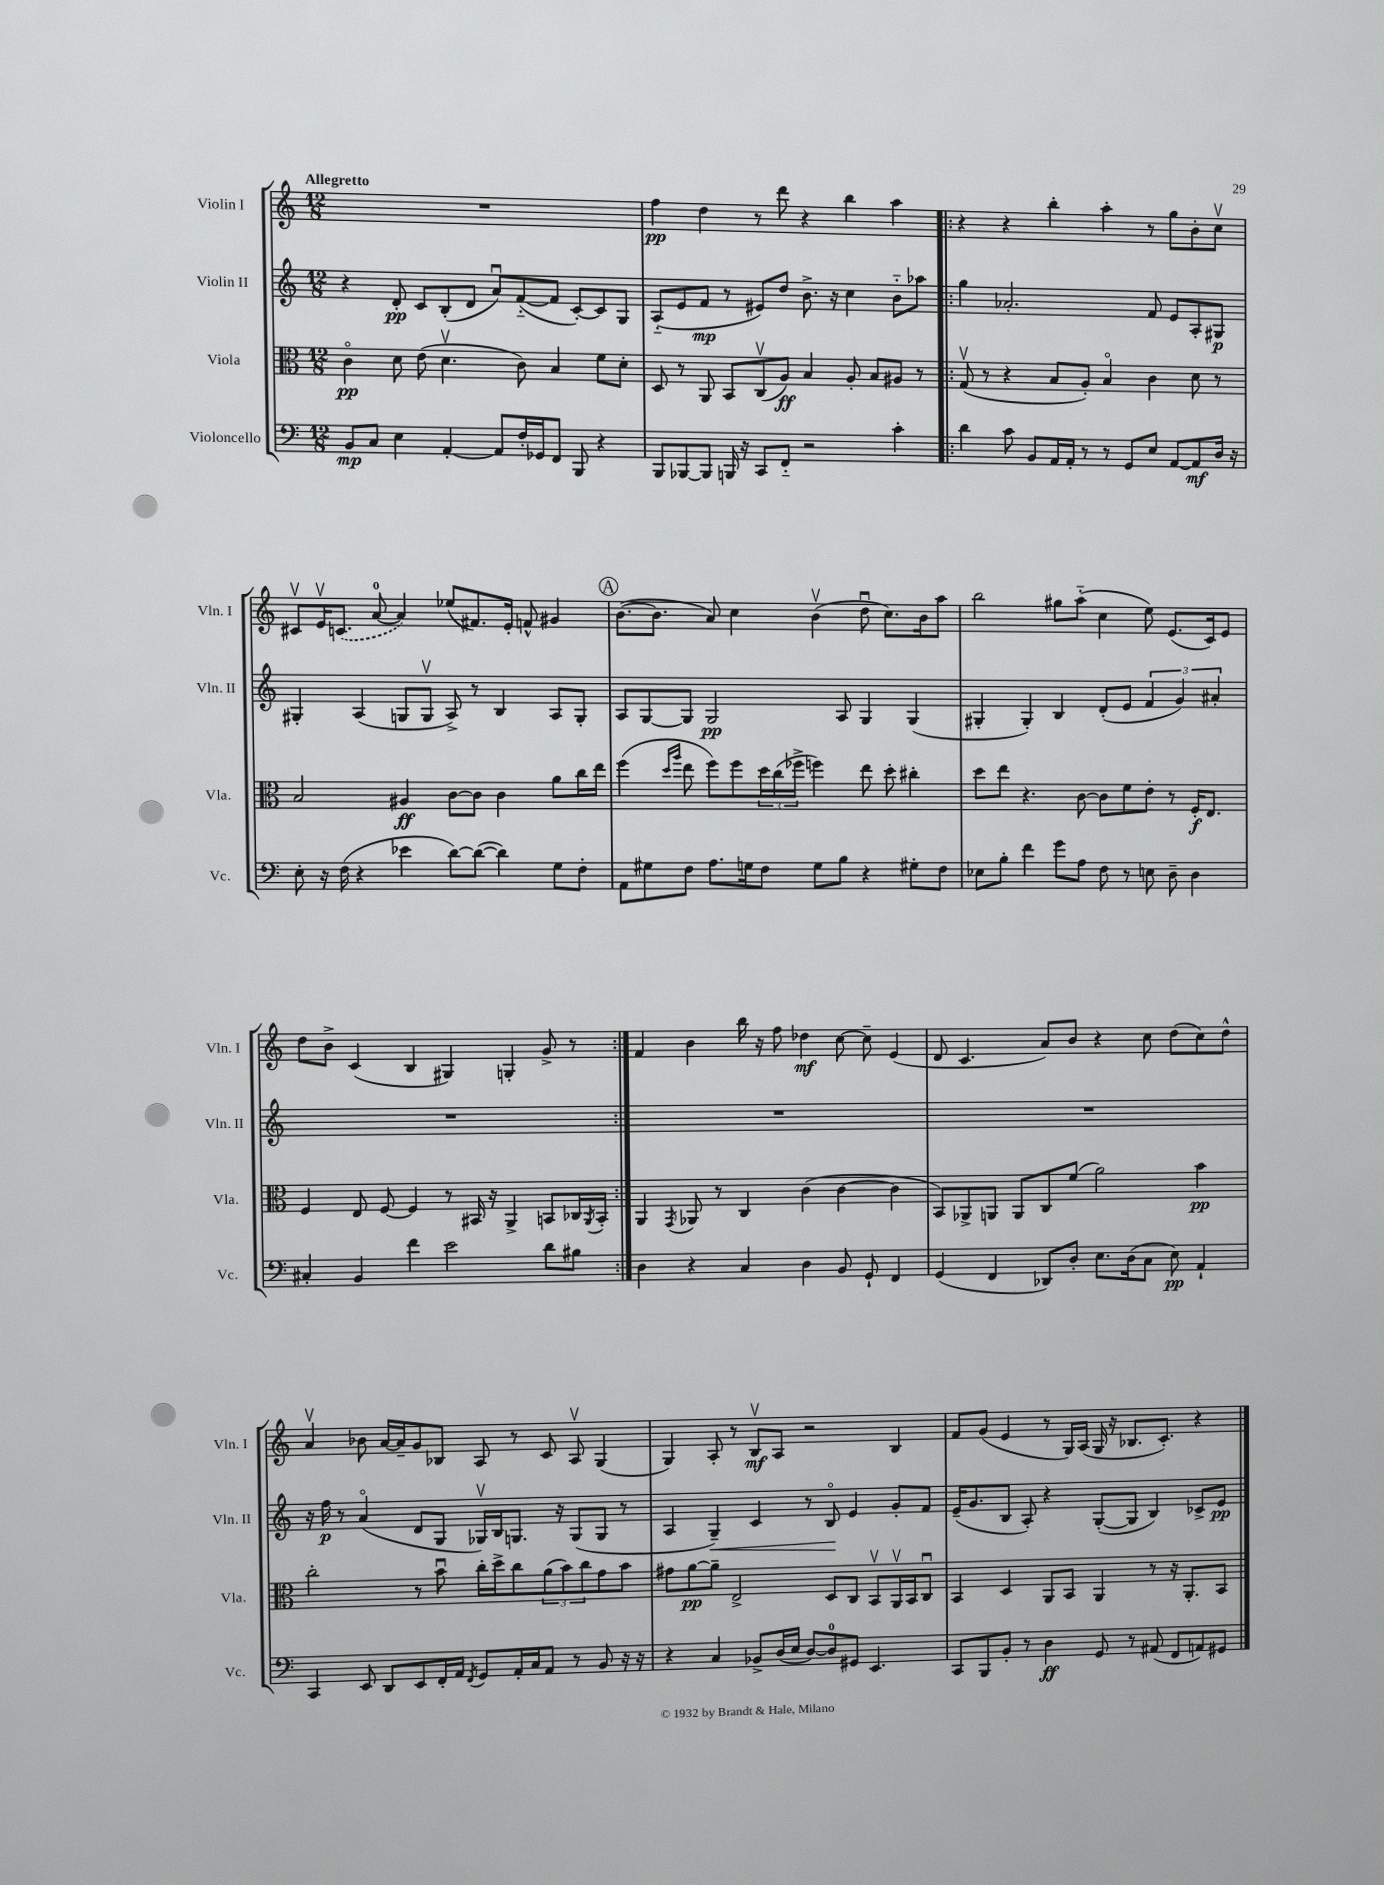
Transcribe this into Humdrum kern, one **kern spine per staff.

**kern	**dynam	**kern	**dynam	**kern	**dynam	**kern	**dynam
*part4	*part4	*part3	*part3	*part2	*part2	*part1	*part1
*staff4	*staff4	*staff3	*staff3	*staff2	*staff2	*staff1	*staff1
*I"Violoncello	*	*I"Viola	*	*I"Violin II	*	*I"Violin I	*
*I'Vc.	*	*I'Vla.	*	*I'Vln. II	*	*I'Vln. I	*
*clefF4	*	*clefC3	*	*clefG2	*	*clefG2	*
*k[]	*	*k[]	*	*k[]	*	*k[]	*
*M12/8	*	*M12/8	*	*M12/8	*	*M12/8	*
=1	=1	=1	=1	=1	=1	=1	=1
!	!	!	!	!	!	!LO:TX:a:B:t=Allegretto	!
8BB/L	mp	4c\	pp	4r	.	1.r	.
8C/J	.	.	.	.	.	.	.
4E\	.	8d\	.	8d'/	pp	.	.
.	.	(8e\	.	8c/L	.	.	.
[4AA'/	.	4.dv\	.	(8B'/	.	.	.
.	.	.	.	8d/J	.	.	.
8AA/L]	.	.	.	8au/L)	.	.	.
16F'/L	.	8c\)	.	([8f/	.	.	.
16GG-X/J	.	.	.	.	.	.	.
8FF/J	.	4B/	.	8f/J]	.	.	.
8BBB/	.	.	.	[8c'/L)	.	.	.
4r	.	8f\L	.	8c/]	.	.	.
.	.	8d'\J	.	8G/J	.	.	.
=2	=2	=2	=2	=2	=2	=2	=2
8BBB/L	.	8D/	.	(8A/L	.	4ff\	pp
[8BBB-X/	.	8r	.	8e/	.	.	.
8BBB-/J]	.	8AA/	.	8f/J	mp	4dd\	.
16BBBn/	.	8BB/L	.	8r	.	.	.
16r	.	.	.	.	.	.	.
8CC/L	.	(8Cv/	.	8e#X/L)	.	8r	.
8FF/J	.	8A/J)	ff	8dd/J	.	8ddd\	.
2r	.	4B/	.	8.b^\	.	4r	.
.	.	.	.	16r	.	.	.
.	.	8A'/	.	4cc\	.	4bb\	.
.	.	8B/L	.	.	.	.	.
4c'\	.	8A#X/J	.	8b\L	.	4aa\	.
.	.	8r	.	8aa-X\J	.	.	.
=3!|:	=3!|:	=3!|:	=3!|:	=3!|:	=3!|:	=3!|:	=3!|:
4d\	.	(8Gv/	.	4gg\	.	4r	.
.	.	8r	.	.	.	.	.
8c\	.	4r	.	2.a-X'/	.	4r	.
8BB/L	.	.	.	.	.	.	.
16AA/L	.	8B/L	.	.	.	4bb'\	.
16AA'/JJ	.	.	.	.	.	.	.
8r	.	8A'/J)	.	.	.	.	.
8r	.	4B/	.	.	.	4aa'\	.
8GG/L	.	.	.	.	.	.	.
8E/J	.	4c\	.	8f/	.	8r	.
[8AA/L	.	.	.	8e/L	.	8gg\L	.
8AA/]	mf	8d\	.	8A'/	.	8b'\	.
16D/Jk	.	8r	.	8G#X/J	p	8ccv\J	.
16r	.	.	.	.	.	.	.
!!LO:LB:g=z
=4	=4	=4	=4	=4	=4	=4	=4
8E'\	.	2B/	.	4G#X'/	.	8c#Xv/L	.
16r	.	.	.	.	.	16ev/K	.
(16F\	.	.	.	.	.	(8.cn/J	.
4r	.	.	.	(4A/	.	.	.
.	.	.	.	.	.	[8a/	.
4e-X\	.	4A#X/	ff	8Gn/L	.	4a/])	.
.	.	.	.	8Gv/J	.	.	.
[8d\L)	.	[8c\L	.	8A^/)	.	(8ee-X/L	.
(8d\J_	.	8c\J]	.	8r	.	8.f#X/)	.
4d\])	.	4c\	.	4B/	.	.	.
.	.	.	.	.	.	16e'/Jk	.
.	.	.	.	.	.	8fn^^/	.
8G\L	.	8a\L	.	8A/L	.	4g#X/	.
8F'\J	.	16cc\L	.	8G'/J	.	.	.
.	.	16ee\JJ	.	.	.	.	.
!!LO:REH:place=s1:t=A
=5	=5	=5	=5	=5	=5	=5	=5
8AA\L	.	(4ff\	.	8A/L	.	([8.b\L	.
8G#X\	.	.	.	[8G/	.	.	.
.	.	.	.	.	.	8.b\J]	.
.	.	16qqdd/LL	.	.	.	.	.
.	.	16qqaa/JJ	.	.	.	.	.
8F\J	.	8ee\	.	8G/J]	.	.	.
8.A\L	.	8ff\L)	.	2G/	pp	8a/)	.
.	.	8ff\	.	.	.	4cc\	.
16Gn\k	.	.	.	.	.	.	.
8F\J	.	24dd\L	.	.	.	.	.
.	.	(24cc\	.	.	.	.	.
.	.	24ff-X^\JJ	.	.	.	.	.
8G\L	.	4ffn\)	.	.	.	(4bv\	.
8B\J	.	.	.	8A/	.	.	.
4r	.	8ee\	.	4G/	.	8ddu\	.
.	.	8dd'\	.	.	.	8.cc\L)	.
8G#X'\L	.	4cc#X'\	.	(4G/	.	.	.
.	.	.	.	.	.	16b\k	.
8F\J	.	.	.	.	.	8aa\J	.
=6	=6	=6	=6	=6	=6	=6	=6
8E-X\L	.	8dd\L	.	4G#X'/	.	2bb\	.
8B'\J	.	8ee\J	.	.	.	.	.
4f\	.	4.r	.	4G#'/)	.	.	.
8g\L	.	.	.	4B/	.	8gg#X\L	.
8A\J	.	[8c\	.	.	.	(8aa\J	.
8F\	.	8c\L]	.	(8d'/L	.	4cc\	.
8r	.	8f\	.	8e/J	.	.	.
8En\	.	8e'\J	.	6f/	.	8ee\)	.
8D~\	.	8r	.	.	.	(8.e/L	.
.	.	.	.	6g/)	.	.	.
4D\	.	16F'/KL	f	.	.	.	.
.	.	8.E/J	.	.	.	16c/k)	.
.	.	.	.	6a#X'/	.	.	.
.	.	.	.	.	.	8e/J	.
!!LO:LB:g=z
=7	=7	=7	=7	=7	=7	=7	=7
4C#X'/	.	4F/	.	1.r	.	8dd\L	.
.	.	.	.	.	.	8b^\J	.
4BB/	.	8E/	.	.	.	(4c/	.
.	.	[8F/	.	.	.	.	.
4f\	.	4F/]	.	.	.	4B/	.
2e\	.	8r	.	.	.	4G#X/)	.
.	.	16BB#X/	.	.	.	.	.
.	.	16r	.	.	.	.	.
.	.	4AA^/	.	.	.	4Gn'/	.
8d\L	.	8BBn/L	.	.	.	8g^/	.
8B#X\J	.	16C-X/L	.	.	.	8r	.
.	.	8qAA/	.	.	.	.	.
.	.	16BB'/JJ	.	.	.	.	.
=8:|!	=8:|!	=8:|!	=8:|!	=8:|!	=8:|!	=8:|!	=8:|!
4D\	.	4AA/	.	1.r	.	4f/	.
.	.	8qGG/	.	.	.	.	.
4r	.	8AA-X/	.	.	.	4b\	.
.	.	8r	.	.	.	.	.
4C/	.	4C/	.	.	.	16bb\	.
.	.	.	.	.	.	16r	.
.	.	.	.	.	.	8ff\	.
4D\	.	(4c\	.	.	.	4dd-X\	mf
8BB/	.	[4c\	.	.	.	[8cc\	.
8GG`/	.	.	.	.	.	8cc~\]	.
4FF/	.	4c\]	.	.	.	(4e/	.
=9	=9	=9	=9	=9	=9	=9	=9
(4GG/	.	8BB/L)	.	1.r	.	8d/	.
.	.	8AA-X^/	.	.	.	4.c/	.
4FF/	.	8AAn/J	.	.	.	.	.
.	.	8AA/L	.	.	.	.	.
8DD-X/L)	.	8C/	.	.	.	8a/L)	.
8D'/J	.	(8f/J	.	.	.	8b/J	.
8.E\L	.	2a\)	.	.	.	4r	.
(16D\k	.	.	.	.	.	.	.
8C\J	.	.	.	.	.	8cc\	.
8E\)	pp	.	.	.	.	(8dd\L	.
4AA`/	.	4b\	pp	.	.	8cc\)	.
.	.	.	.	.	.	8dd^^\J	.
!!LO:LB:g=z
=10	=10	=10	=10	=10	=10	=10	=10
4CC/	.	2cc'\	.	16r	.	4av/	.
.	.	.	.	16ff\	p	.	.
.	.	.	.	8r	.	.	.
8EE/	.	.	.	(4a/	.	8b-X\	.
8DD/L	.	.	.	.	.	[16a/LL	.
.	.	.	.	.	.	16a~/J]	.
8EE/	.	8r	.	8d/L	.	8g/	.
16FF'/L	.	8bu\	.	8G/J	.	8B-X/J	.
16AA/JJ	.	.	.	.	.	.	.
8qFF/	.	.	.	.	.	.	.
8GG/L	.	16cc'\LL	.	16G-Xv/LL)	.	8A/	.
.	.	16dd^\J	.	16B/J	.	.	.
16AA'/L	.	8cc\	.	8.Gn/J	.	8r	.
16C/J	.	.	.	.	.	.	.
8AA/J	.	(12a\	.	.	.	8c/	.
.	.	.	.	16r	.	.	.
.	.	12b\)	.	.	.	.	.
8r	.	.	.	(8G/L	.	8Av/	.
.	.	12cc\	.	.	.	.	.
8BB/	.	8g\	.	8G/J	.	(4G/	.
16r	.	8b\J	.	8r	.	.	.
16r	.	.	.	.	.	.	.
=11	=11	=11	=11	=11	=11	=11	=11
4r	.	8g#X\L	.	4A/	.	4G/)	.
.	.	[8a\	pp	.	.	.	.
!	!	!	!	!	!LO:HP:b	!	!
4C/	.	8a~\J]	.	4G~/)	<	8A'/	.
.	.	2E^/	.	.	.	8r	.
8BB-X^/L	.	.	.	4c/	.	8Bv/L	mf
(16D/L	.	.	.	.	.	8A/J	.
16E/JJ	.	.	.	.	.	.	.
[8D/L)	.	.	.	8r	.	2r	.
8D/]	.	8D/L	.	8B/	.	.	.
8GG#X/J	.	8C/J	.	4e/	[	.	.
4.EE/	.	8BBv/L	.	.	.	.	.
.	.	16AAv/L	.	8g'/L	.	4B/	.
.	.	16BB/J	.	.	.	.	.
.	.	8Cu/J	.	8f/J	.	.	.
=12	=12	=12	=12	=12	=12	=12	=12
8CC/L	.	4BB/	.	(16e~/KL	.	8f/L	.
.	.	.	.	8.g/	.	.	.
8BBB/	.	.	.	.	.	(8g/J	.
8BB'/J	.	4D/	.	8B/J	.	4e/	.
8r	.	.	.	8A'/)	.	.	.
4D\	ff	8AA/L	.	4r	.	8r	.
.	.	8BB/J	.	.	.	16G/LL)	.
.	.	.	.	.	.	(16A/JJ	.
8GG/	.	4AA/	.	([8G'/L	.	16G/	.
.	.	.	.	.	.	16r	.
8r	.	.	.	8G/J]	.	8.B-X/L	.
(8AA#X/	.	8r	.	4B/)	.	.	.
.	.	.	.	.	.	8.c'/J)	.
8FF/L	.	16r	.	.	.	.	.
.	.	8.AA'/L	.	.	.	.	.
8AAn/)	.	.	.	8c-X^/L	.	4r	.
8GG#X/J	.	8BB/J	.	8e/J	pp	.	.
==	==	==	==	==	==	==	==
*-	*-	*-	*-	*-	*-	*-	*-
